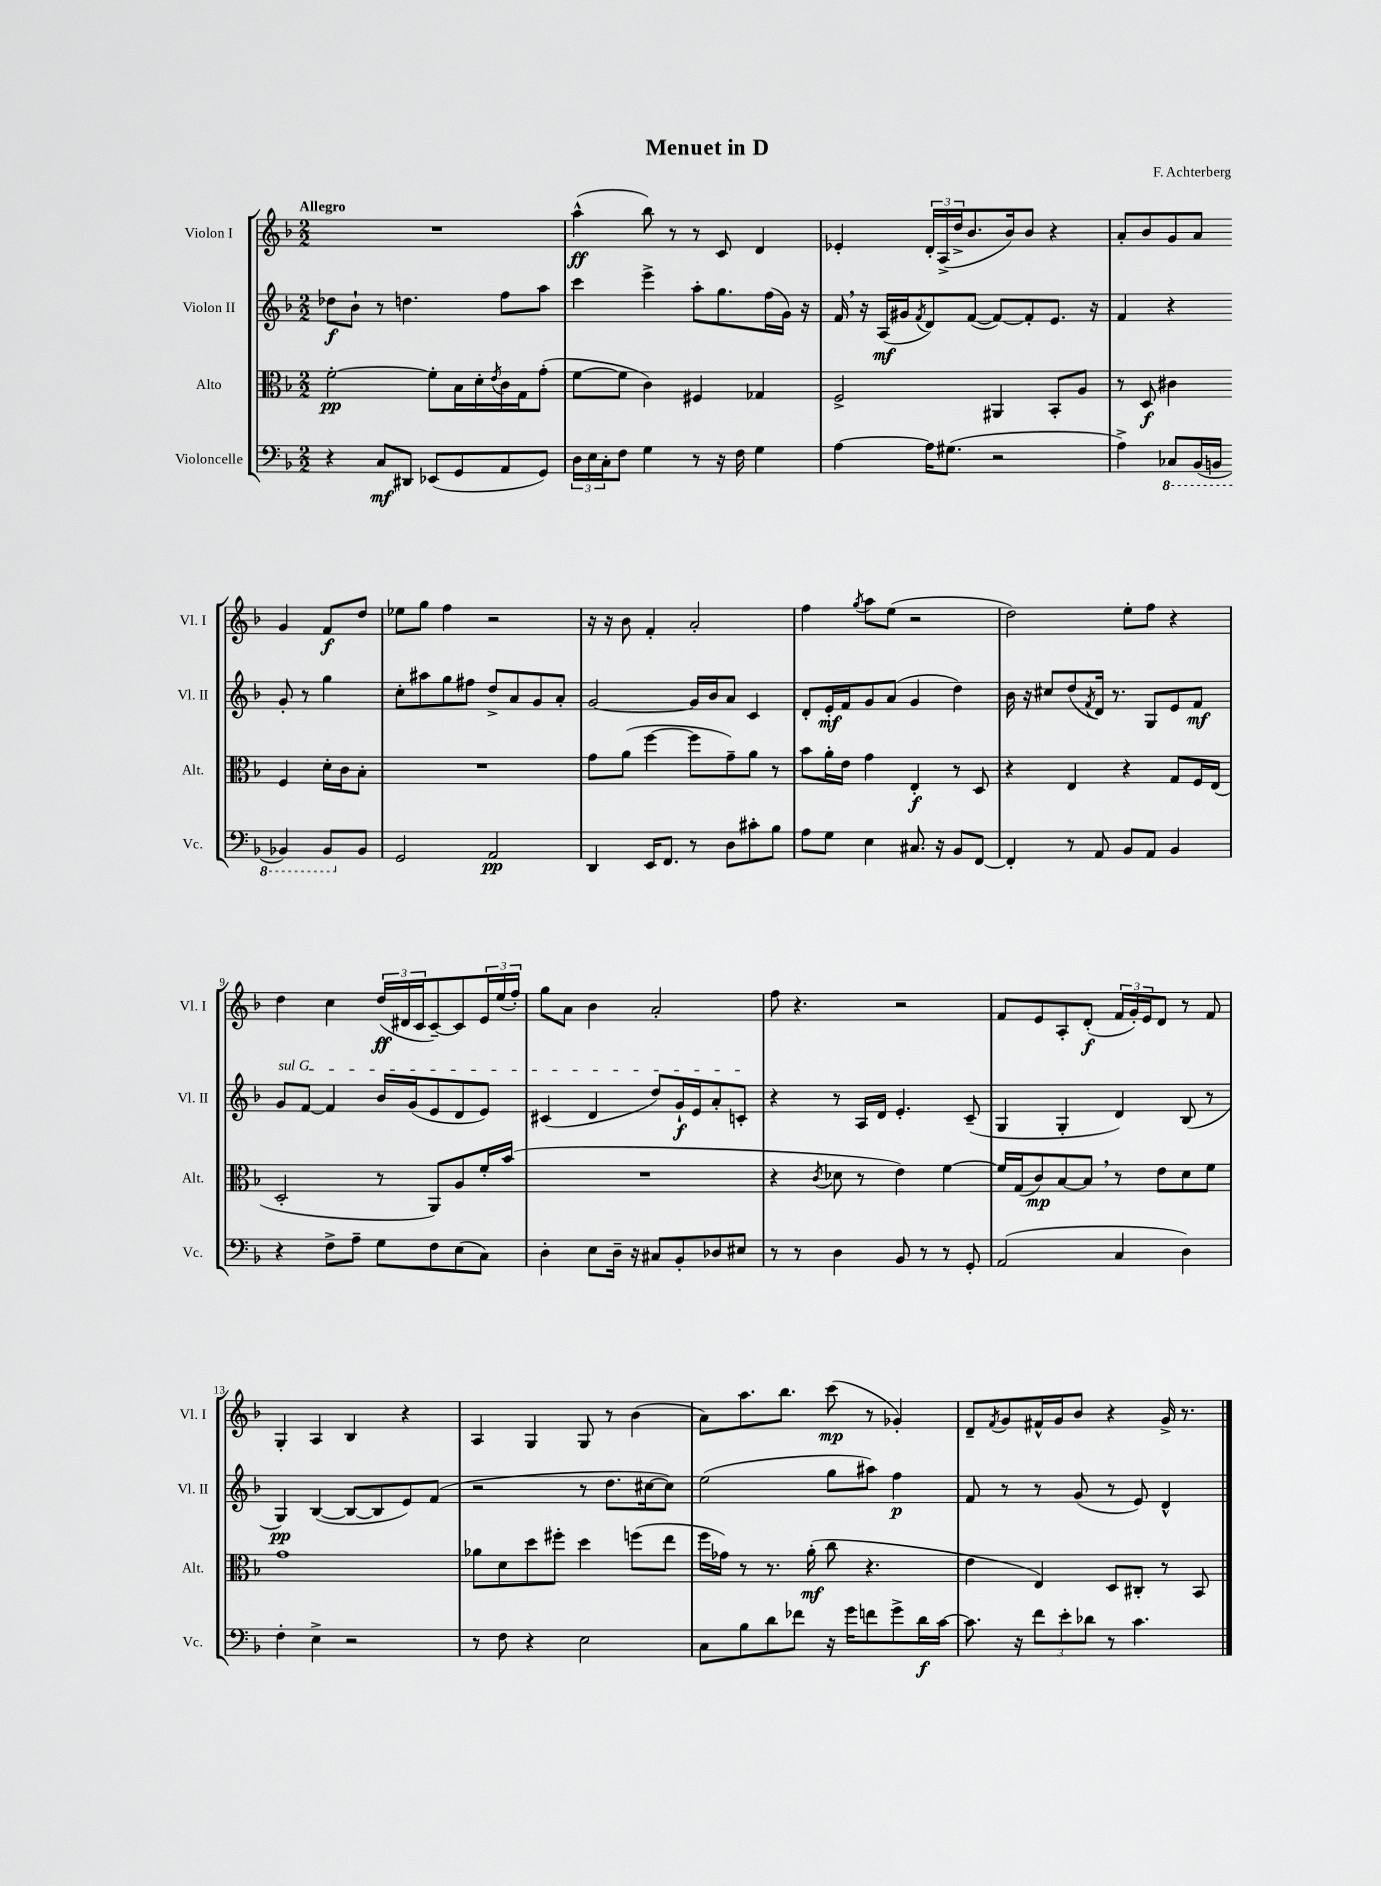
\header { title = "Menuet in D" composer = "F. Achterberg" }
<<
\new StaffGroup <<
\new Staff = "s0" \with { instrumentName = "Violon I" shortInstrumentName = "Vl. I" } {
    \clef treble \key f \major \numericTimeSignature \time 2/2 \tempo "Allegro"
    R1 |
    a''4-^\ff( bes''8) r8 r8 c'8 d'4 |
    ees'4-. \tuplet 3/2 { d'16-. a16->( d''16-> } bes'8. bes'16) bes'8 r4 |
    a'8-. bes'8 g'8 a'8 g'4 f'8\f d''8 |
    ees''8 g''8 f''4 r2 |
    r16 r16 bes'8 f'4-. a'2-. |
    f''4 \acciaccatura { g''8 } a''8 e''8( r2 |
    d''2) e''8-. f''8 r4 |
    d''4 c''4 \tuplet 3/2 { d''16\ff( dis'16 c'16 } c'8~--) c'8 \tuplet 3/2 { e'16 e''16( f''16-.) } |
    g''8 a'8 bes'4 a'2-. |
    f''8 r4. r2 |
    f'8 e'8 a8-. d'8-.\f( \tuplet 3/2 { f'16 g'16-.) e'16 } d'8 r8 f'8 |
    g4-. a4 bes4 r4 |
    a4 g4 g8 r8 bes'4( |
    a'8) a''8. bes''8. c'''8\mp( r8 ges'4-.) |
    d'8-- \acciaccatura { f'8 } g'8 fis'16-^ g'16 bes'8 r4 g'16-> r8. \bar "|." |
}
\new Staff = "s1" \with { instrumentName = "Violon II" shortInstrumentName = "Vl. II" } {
    \clef treble \key f \major \numericTimeSignature \time 2/2
    des''8\f bes'8-! r8 d''4. f''8 a''8 |
    c'''4 e'''4-> a''8-. g''8. f''16( g'16) r16 |
    f'16 \breathe r16 a16\mf( gis'16 \acciaccatura { f'8 } d'8) f'8~( f'8~) f'8-. e'8. r16 |
    f'4 r4 g'8-. r8 g''4 |
    c''8-. ais''8 g''8 fis''8 d''8-> a'8 g'8 a'8-. |
    g'2~ g'16 bes'16 a'8 c'4 |
    d'8-. e'16-.\mf f'16 g'8 a'8( g'4 d''4) |
    bes'16 r16 cis''8 d''8( \acciaccatura { f'8 } d'16) r8. g8 e'8 f'8\mf |
    \once \override TextSpanner.bound-details.left.text = \markup { \italic "sul G" } g'8\startTextSpan f'8~ f'4 bes'16 g'16( e'8 d'8 e'8) |
    cis'4( d'4 d''8) g'16-!\f e'16 a'8-. c'8-.\stopTextSpan |
    r4 r8 a16 d'16 e'4.-. c'8--( |
    g4 g4-. d'4) bes8( r8 |
    g4\pp) bes4~( bes8~ bes8 e'8) f'8( |
    r2 r8 d''8. cis''16~ cis''8) |
    e''2( g''8 ais''8) f''4\p |
    f'8 r8 r8 g'8( r8 e'8) d'4-^ \bar "|." |
}
\new Staff = "s2" \with { instrumentName = "Alto" shortInstrumentName = "Alt." } {
    \clef alto \key f \major \numericTimeSignature \time 2/2
    f'2~-.\pp f'8-. bes16 d'16-. \acciaccatura { e'8 } c'16 g16 g'8-.( |
    f'8~ f'8 c'4) fis4 ges4 |
    f2-> ais,4 bes,8-. a8 |
    r8 d8\f cis'4 f4 d'16-. cis'16 bes8-. |
    R1 |
    g'8 a'8( f''4~ f''8 g'8--) a'8 r8 |
    bes'8 a'16-. e'16 g'4 e4-.\f r8 d8 |
    r4 e4 r4 g8 f16 e16( |
    d2-. r8 a,8) a8 f'16-. bes'16( |
    R1 |
    r4 \acciaccatura { c'8 } des'8 r8 e'4) f'4~ |
    f'16 g16( c'8\mp) bes8~ bes8 \breathe r8 e'8 d'8 f'8 |
    g'1 |
    aes'8 d'8 d''8 fis''8-. d''4 f''8( e''8 |
    f''16 ges'16) r8 r8. a'16-.\mf( c''8 r4. |
    e'4 e4) d8 cis8-. r8 bes,8 \bar "|." |
}
\new Staff = "s3" \with { instrumentName = "Violoncelle" shortInstrumentName = "Vc." } {
    \clef bass \key f \major \numericTimeSignature \time 2/2
    r4 c8\mf dis,8 ees,8( g,8 a,8 g,8) |
    \tuplet 3/2 { d16 e16 c16-. } f8 g4 r8 r16 f16 g4 |
    a4~ a16 gis8.( r2 |
    a4->) \ottava #-1 ces,8 bes,,16( b,,16 bes,,4) bes,,8 \ottava #0 bes,8 |
    g,2 a,2\pp |
    d,4 e,16 f,8. r8 d8 cis'8-. bes8 |
    a8 g8 e4 cis8. r16 bes,8 f,8~ |
    f,4-. r8 a,8 bes,8 a,8 bes,4 |
    r4 f8-> a8-- g8 f8 e8( c8) |
    d4-. e8 d16-- r16 cis8 bes,8-. des8 eis8 |
    r8 r8 d4 bes,8 r8 r8 g,8-. |
    a,2( c4 d4) |
    f4-. e4-> r2 |
    r8 f8 r4 e2 |
    c8 bes8 d'8 fes'8 r16 g'16 f'8 g'8-> d'16\f c'16~ |
    c'8. r16 \tuplet 3/2 { f'8 e'8-. des'8 } r8 c'4. \bar "|." |
}
>>
>>
